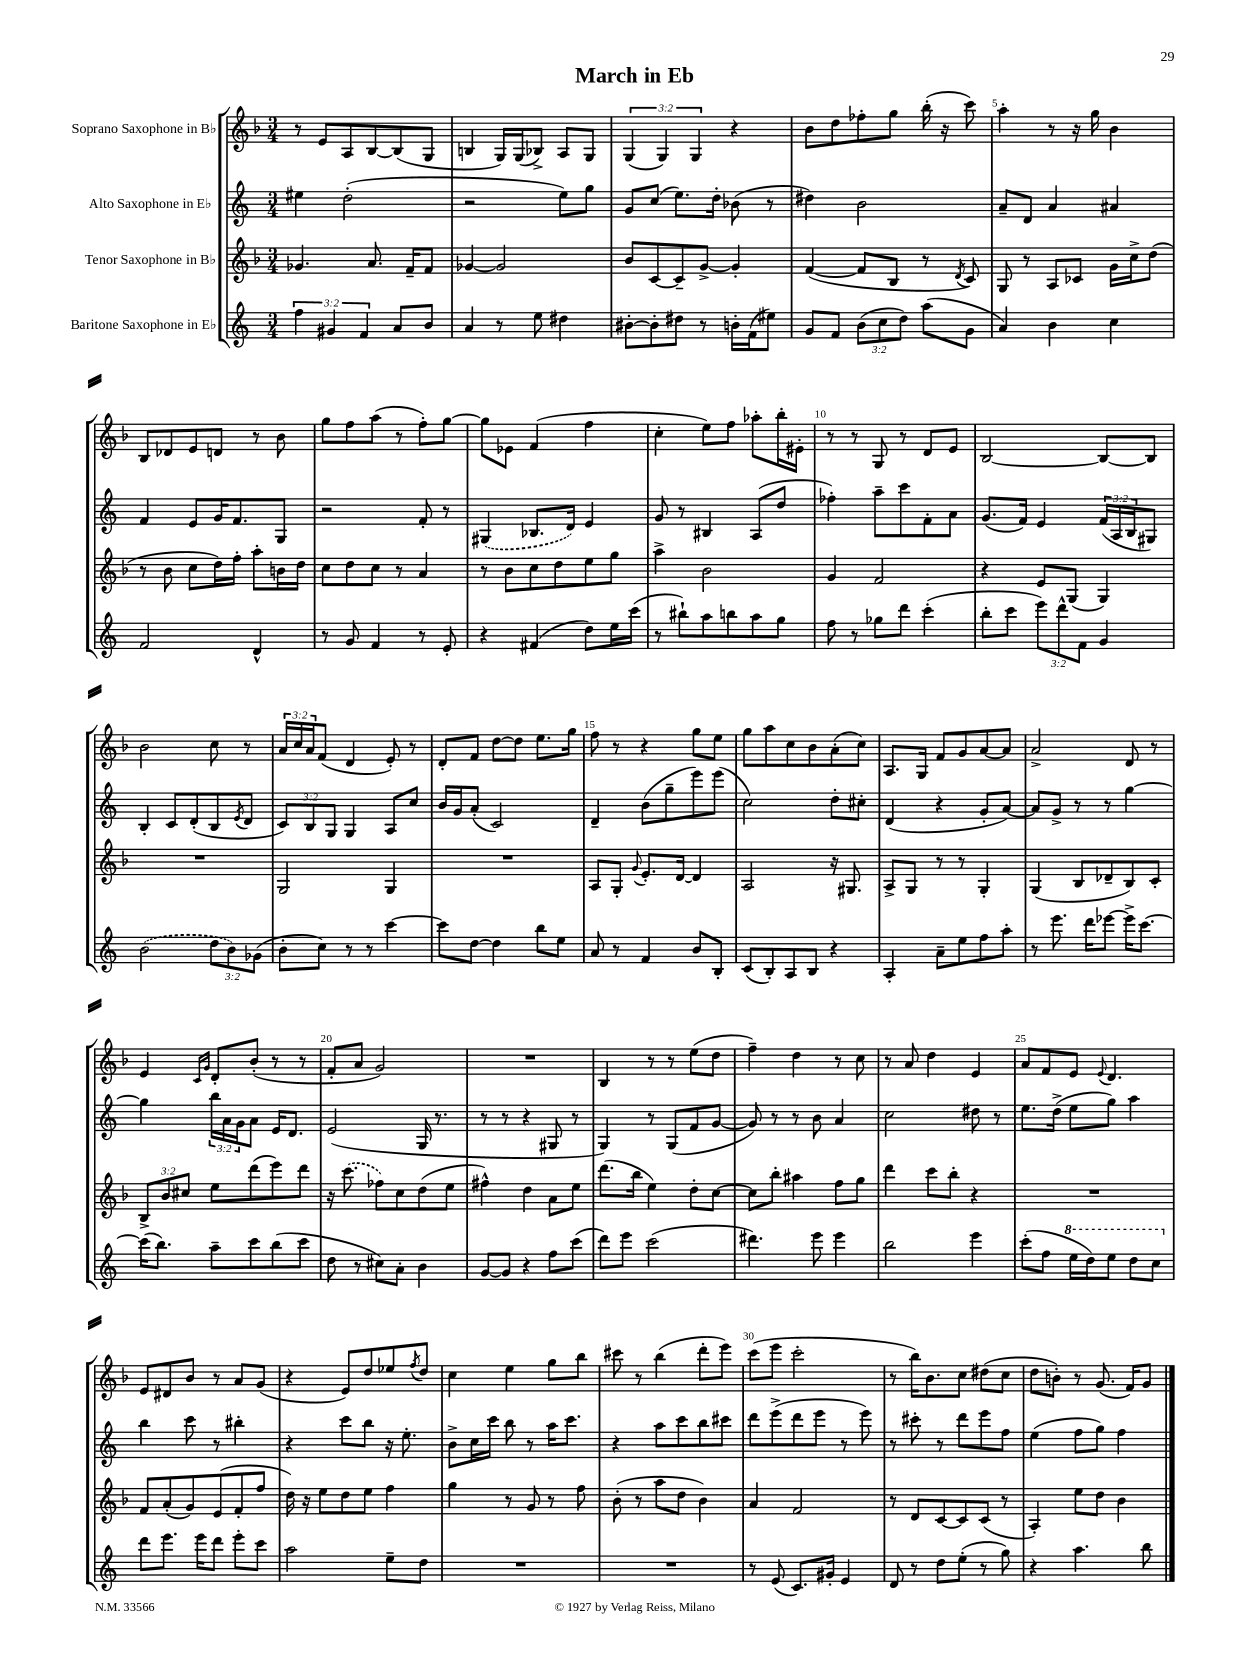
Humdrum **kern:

**kern	**kern	**kern	**kern
*part4	*part3	*part2	*part1
*staff4	*staff3	*staff2	*staff1
*I"Baritone Saxophone in E♭	*I"Tenor Saxophone in B♭	*I"Alto Saxophone in E♭	*I"Soprano Saxophone in B♭
*clefG2	*clefG2	*clefG2	*clefG2
*k[]	*k[b-]	*k[]	*k[b-]
*M3/4	*M3/4	*M3/4	*M3/4
=1	=1	=1	=1
6ff\	4.g-X/	4ee#X\	8r
.	.	.	8e/L
6g#X/	.	.	.
.	.	(2dd'\	8A/
6f/	.	.	.
.	8.a/	.	[8B-/
8a/L	.	.	(8B-/]
.	16f~/KL	.	.
8b/J	8f/J	.	8G/J
=2	=2	=2	=2
4a/	[4g-X/	2r	4Bn/
8r	2g-/]	.	16G/LL)
.	.	.	(16G/J
8ee\	.	.	8B-X^/J)
4dd#X\	.	8ee\L)	8A/L
.	.	8gg\J	8G/J
=3	=3	=3	=3
[8b#X'\L	8b-/L	8g/L	(6G/
8b#'\]	[8c/	(8cc/J	.
.	.	.	6G/)
8dd#X\J	8c~/]	8.ee\L)	.
.	.	.	6G/
8r	[8g^/J	.	.
.	.	16dd'\Jk	.
16bn'\LL	4g'/]	(8b-X\	4r
(16f\J	.	.	.
8ee#X\J)	.	8r	.
=4	=4	=4	=4
8g/L	([4f/	4dd#X\)	8b-\L
8f/J	.	.	8dd\
(12b\L	8f/L]	2b\	8ff-X'\
12cc\	.	.	.
.	8B-/J	.	8gg\J
12dd\J)	.	.	.
(8aa\L	8r	.	(16bb-'\
.	.	.	16r
.	8qd/	.	.
8g\J	8c/)	.	8ccc\)
=5	=5	=5	=5
4a/)	8G/	8a~/L	4aa'\
.	8r	8d/J	.
4b\	8A/L	4a/	8r
.	8c-X/J	.	16r
.	.	.	16gg\
4cc\	16g\LL	4a#X/	4b-\
.	16cc^\J	.	.
.	(8dd\J	.	.
!!LO:LB:g=z
=6	=6	=6	=6
2f/	8r	4f/	8B-/L
.	8b-\	.	8d-X/
.	8cc\L	8e/L	8e/
.	16dd\L)	16g/K	8dn/J
.	16ff'\JJ	8.f/	.
4d^^/	8aa'\L	.	8r
.	16bn\L	8G/J	8b-\
.	16dd\JJ	.	.
=7	=7	=7	=7
8r	8cc\L	2r	8gg\L
8g/	8dd\	.	8ff\
4f/	8cc\J	.	(8aa\J
.	8r	.	8r
8r	4a/	8f'/	8ff'\L)
8e'/	.	8r	[8gg\J
=8	=8	=8	=8
4r	8r	(4G#X/	8gg\L]
.	8b-\L	.	8e-X\J
(4f#X/	8cc\	8.B-X/L	(4f/
.	8dd\	.	.
.	.	16d/Jk)	.
8dd\L)	8ee\	4e/	4ff\
16ee\L	8gg\J	.	.
(16ccc\JJ	.	.	.
=9	=9	=9	=9
8r	4aa^\	8g/	4cc'\
8bb#X`\L)	.	8r	.
8aa\	2b-\	4B#X/	8ee\L)
8bbn\	.	.	8ff\J
8aa\	.	(8A/L	8aa-X'\L
8gg\J	.	8dd/J	16bb-'\L
.	.	.	16e#X'\JJ
=10	=10	=10	=10
8ff\	4g/	4ff-X'\)	8r
8r	.	.	8r
8gg-X\L	2f/	8aa~\L	8G/
8ddd\J	.	8ccc\	8r
(4ccc'\	.	8f'\	8d/L
.	.	8a\J	8e/J
=11	=11	=11	=11
8bb'\L	4r	(8.g/L	[2B-/
8ccc\J	.	.	.
.	.	16f/Jk)	.
12eee\L)	8e/L	4e/	.
12ddd^^\	.	.	.
.	(8G/J	.	.
12f\J	.	.	.
4g/	4G/)	(24f/LL	8B-/L_
.	.	24A/	.
.	.	24B/J	.
.	.	8G#X/J)	8B-/J]
!!LO:LB:g=z
=12	=12	=12	=12
(2b\	2.r	4B'/	2b-\
.	.	8c/L	.
.	.	(8d'/	.
12dd\L	.	8B/	8cc\
12b\)	.	.	.
.	.	8qe/	.
.	.	8d/J	8r
(12g-X\J	.	.	.
=13	=13	=13	=13
8b'\L	2G/	12c/L)	24a/LL
.	.	.	24cc/
.	.	12B/	24a/J
8cc\J)	.	.	(8f/J
.	.	12G/J	.
8r	.	4G/	4d/
8r	.	.	.
[4ccc\	4G/	8A/L	8e'/)
.	.	8cc/J	8r
=14	=14	=14	=14
8ccc\L]	2.r	16b/LL	8d'/L
.	.	16g/J	.
[8dd\J	.	(8a'/J	8f/J
4dd\]	.	2c/)	[8dd\L
.	.	.	8dd\J]
8bb\L	.	.	8.ee\L
8ee\J	.	.	.
.	.	.	16gg\Jk
=15	=15	=15	=15
8a/	8A/L	4d~/	8ff\
8r	8G'/J	.	8r
.	8qqg/	.	.
4f/	8.e'/L	(8b\L	4r
.	.	8gg~\	.
.	[16d/Jk	.	.
8b/L	4d/]	8eee\)	8gg\L
8B'/J	.	(8eee\J	8ee\J
=16	=16	=16	=16
(8c/L	2A/	2cc\)	8gg\L
8B'/)	.	.	8aa\
8A/	.	.	8cc\
8B/J	.	.	8b-\
4r	16r	8dd'\L	(8a'\
.	8.G#X/	.	.
.	.	8cc#X'\J	8cc\J)
=17	=17	=17	=17
4A'/	8A^/L	(4d/	8.A/L
.	8G/J	.	.
.	.	.	16G/Jk
8a~\L	8r	4r	8f/L
8ee\	8r	.	8g/
8ff\	4G'/	8g'/L	[8a/
8aa'\J	.	[8a/J)	8a/J]
=18	=18	=18	=18
8r	(4G/	8a/L]	2a^/
8.eee\	.	8g^/J	.
.	8B-/L	8r	.
16ddd\KL	.	.	.
[8eee-X\J	8d-X~/	8r	.
16eee-^\KL]	8B-/)	[4gg\	8d/
[8.ccc\J	.	.	.
.	8c'/J	.	8r
!!LO:LB:g=z
=19	=19	=19	=19
(16ccc\KL]	12B-^/L	4gg\]	4e/
8.bb\J)	.	.	.
.	12b-/	.	.
.	12cc#X/J	.	.
.	.	.	16qqc/LL
.	.	.	16qqg/JJ
8aa~\L	8ee\L	24bb\LL	8d'/L
.	.	24a\	.
.	.	24g\J	.
8ccc\	(8ddd\	8a\J	(8b-'/J
(8bb\	8eee\)	16e/KL	8r
.	.	8.d/J	.
8ccc\J	8ddd\J	.	8r
=20	=20	=20	=20
8dd\	16r	(2e/	8f'/L
.	(8.ccc\	.	.
8r	.	.	8a/J
8cc#X\L)	8ff-X\L)	.	2g/)
8a'\J	8cc\	.	.
4b\	(8dd\	16G/	.
.	.	8.r	.
.	8ee\J	.	.
=21	=21	=21	=21
[8g/L	4ff#X^^\)	8r	2.r
8g/J]	.	8r	.
4r	4dd\	4r	.
8ff\L	8a\L	8G#X/	.
(8ccc\J	8ee\J	8r	.
=22	=22	=22	=22
8ddd\L)	(8.ddd\L	4G/)	4B-/
8eee\J	.	.	.
.	16bb-\Jk	.	.
(2ccc\	4ee\)	8r	8r
.	.	(8G/L	8r
.	8dd'\L	8f/	(8ee\L
.	[8cc\J	[8g/J	8dd\J
=23	=23	=23	=23
4.ddd#X\)	8cc\L]	8g/])	4ff~\)
.	8bb-'\J	8r	.
.	4aa#X\	8r	4dd\
8eee\	.	8b\	.
4eee\	8ff\L	4a/	8r
.	8gg\J	.	8cc\
=24	=24	=24	=24
2bb\	4ddd\	2cc\	8r
.	.	.	8a/
.	8ccc\L	.	4dd\
.	8bb-'\J	.	.
4eee\	4r	8dd#X\	4e/
.	.	8r	.
=25	=25	=25	=25
(8ccc'\L	2.r	8.ee\L	8a/L
8ff\J	.	.	8f/
.	.	(16dd^\Jk	.
*8va	*	*	*
16eee\LL	.	8ee\L	8e/J
16ddd\J)	.	.	.
.	.	.	8qqe/
8eee\J	.	8gg\J)	4.d/
8ddd\L	.	4aa\	.
8ccc\J	.	.	.
!!LO:LB:g=z
=26	=26	=26	=26
*X8va	*	*	*
8ddd\L	8f/L	4bb\	8e/L
8.eee\J	(8a'/	.	8d#X/
.	8g/)	8ccc\	8b-/J
16eee\KL	.	.	.
8ddd\J	(8e/	8r	8r
8eee'\L	8f'/	4bb#X'\	8a/L
8ccc\J	8ff/J	.	(8g/J
=27	=27	=27	=27
2aa\	16dd\)	4r	4r
.	16r	.	.
.	8ee\L	.	.
.	8dd\	8ccc\L	8e/L)
.	8ee\J	8bb\J	8dd/
8ee~\L	4ff\	16r	8ee-X/
.	.	8.ee'\	.
.	.	.	8qff/
8dd\J	.	.	8dd/J
=28	=28	=28	=28
2.r	4gg\	8b^\L	4cc\
.	.	16cc\L	.
.	.	16ccc\JJ	.
.	8r	8bb\	4ee\
.	8g/	8r	.
.	8r	16aa\KL	8gg\L
.	.	8.ccc\J	.
.	8ff\	.	8bb-\J
=29	=29	=29	=29
2.r	(8b-'\	4r	8ccc#X\
.	8r	.	8r
.	8aa\L	8aa\L	(4bb-\
.	8dd\J	8ccc\	.
.	4b-\)	8bb\	8ddd'\L
.	.	8ccc#X\J	8eee\J)
=30	=30	=30	=30
8r	4a/	8ddd\L	(8ccc\L
(8e/	.	(8eee^\	8eee\J
8.c/L)	2f/	8ddd\	2ccc'\
.	.	8eee\J	.
16g#X'/Jk	.	.	.
4e/	.	8r	.
.	.	8eee\)	.
=31	=31	=31	=31
8d/	8r	8r	8r
8r	8d/L	8ccc#X'\	16bb-\KL)
.	.	.	8.b-\
8dd\L	[8c/	8r	.
(8ee'\J	8c/]	8ddd\L	8cc\J
8r	(8c/J	8eee\	(8dd#X\L
8gg\)	8r	8ff\J	8cc\J
=32	=32	=32	=32
4r	4A'/)	(4ee\	8dd\L
.	.	.	8bn'\J)
4.aa\	8ee\L	8ff\L	8r
.	8dd\J	8gg\J)	(8.g/
.	4b-\	4ff\	.
.	.	.	16f/KL)
8bb\	.	.	8g/J
==	==	==	==
*-	*-	*-	*-
